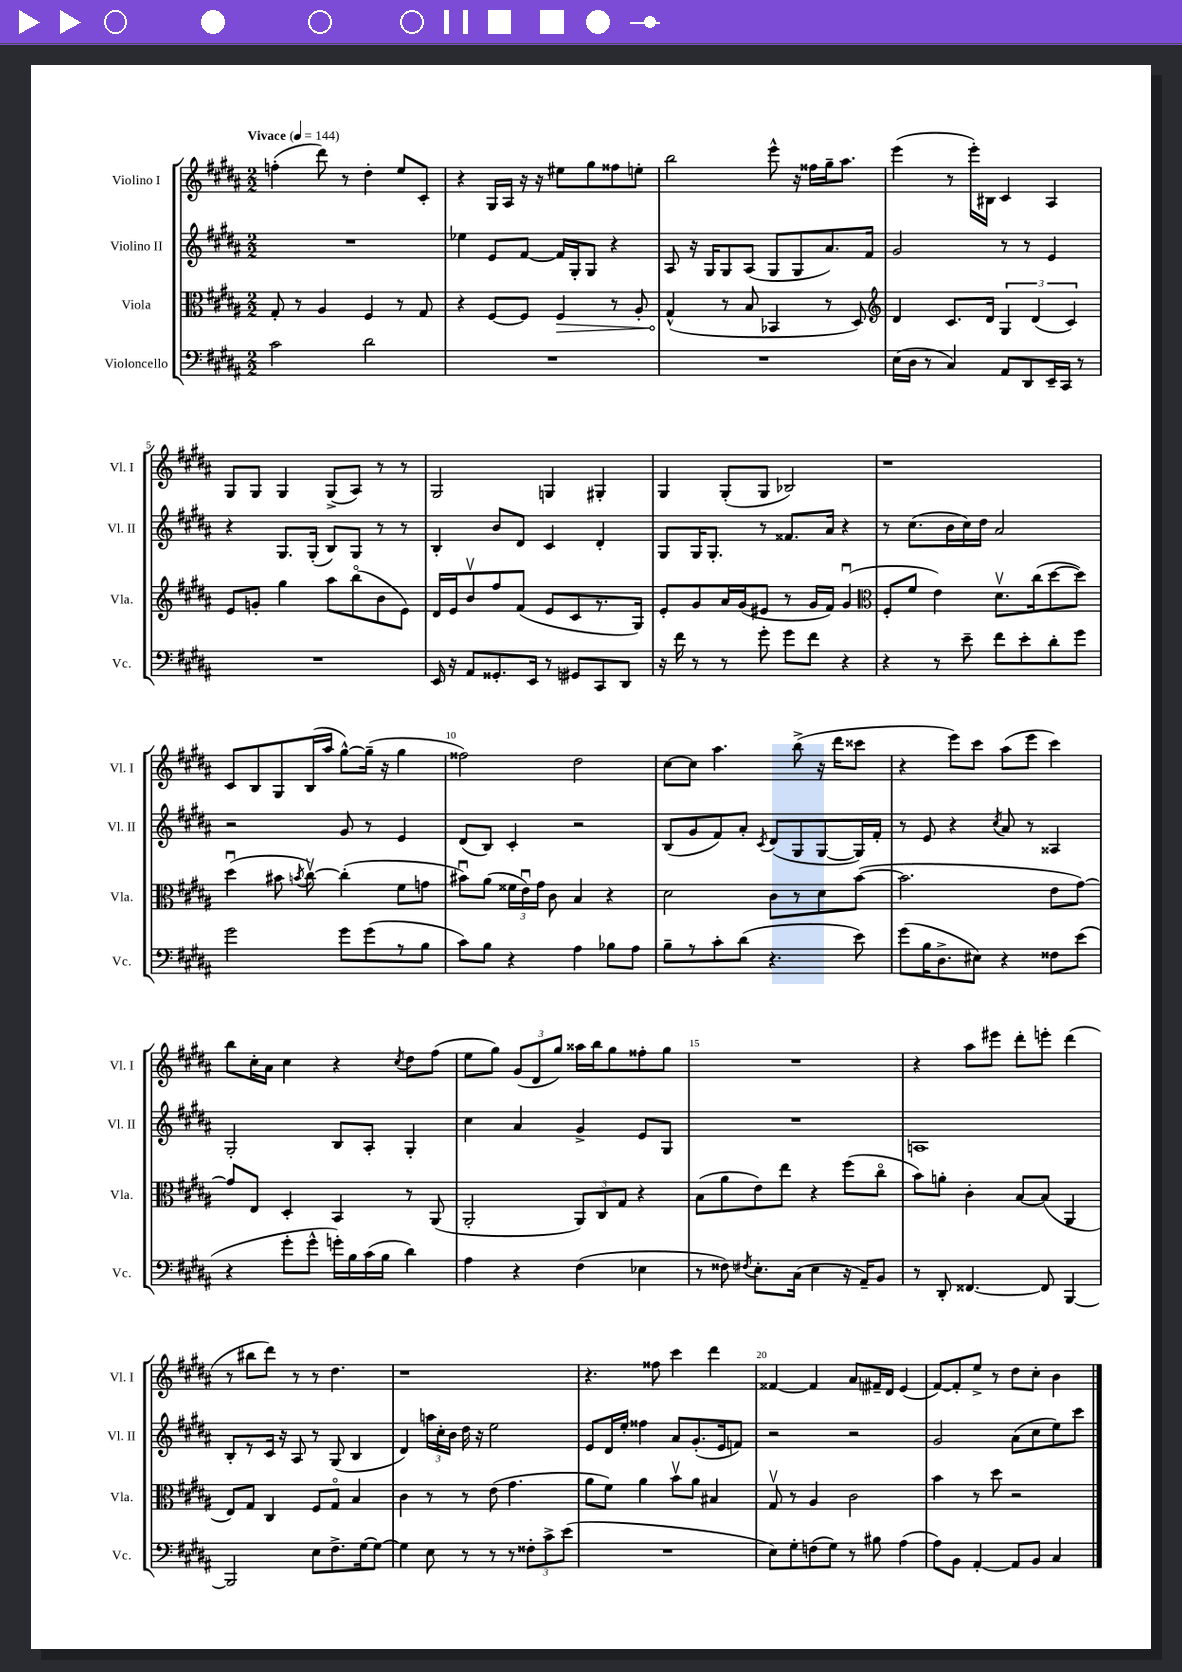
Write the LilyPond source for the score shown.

<<
\new StaffGroup <<
\new Staff = "s0" \with { instrumentName = "Violino I" shortInstrumentName = "Vl. I" } {
    \clef treble \key b \major \numericTimeSignature \time 2/2 \tempo "Vivace" 4 = 144
    \autoBeamOff f''4-.( dis'''8) r8 dis''4-. e''8[ cis'8]-. |
    r4 gis16[ ais16] r16 r16 eis''8[ gis''8 fisis''8 e''8]-. |
    b''2 e'''8-^ r16 fisis''16[ gis''16-- ais''8.] |
    e'''4( r8 e'''16[-.) bis16] cis'4 ais4 |
    gis8[ gis8] gis4 gis8[->( ais8]) r8 r8 |
    gis2 g4 gis4-. |
    gis4 gis8[-.( gis8] bes2) |
    r1 |
    cis'8[ b8 gis8 b16( ais''16] gis''8[~-^) gis''16]--( r16 gis''4 |
    fisis''2) dis''2 |
    cis''8[~ cis''8] ais''4. b''8->( r16 dis'''16[ cisis'''8] |
    r4 e'''8[) cis'''8] ais''8[( e'''8] cis'''4) |
    b''8[ cis''16-. ais'16] cis''4 r4 \acciaccatura { cis''8 } dis''8[ fis''8]( |
    e''8[ gis''8]) \tuplet 3/2 { gis'8[( dis'8 gis''8]) } aisis''16[ b''16 gis''8 fisis''8-. gis''8] |
    R1 |
    r4 ais''8[ eis'''8] dis'''8[-. e'''8]-. dis'''4( |
    r8 bis''8[ dis'''8]) r8 r8 dis''4. |
    r1 |
    r4. fisis''8 cis'''4 dis'''4 |
    fisis'4~ fisis'4 ais'8[ fis'16-- dis'16] e'4( |
    fis'8[~) fis'8-. e''8]-> r8 dis''8[ cis''8]-. b'4 \bar "|." |
}
\new Staff = "s1" \with { instrumentName = "Violino II" shortInstrumentName = "Vl. II" } {
    \clef treble \key b \major \numericTimeSignature \time 2/2
    \autoBeamOff R1 |
    ees''4 e'8[ fis'8]~ fis'16[ gis16-. gis8] r4 |
    ais8 r16 gis16[ gis8 ais8]( gis8[ gis8 ais'8.) fis'16] |
    gis'2 r8 r8 e'4 |
    r4 gis8.[ gis16]-.( b8[) gis8] r8 r8 |
    b4-. b'8[ dis'8] cis'4 dis'4-. |
    gis8[ gis16 gis8.]-. r8 fisis'8.[ ais'16] r4 |
    r8 cis''8.[( b'16 cis''16) dis''16] ais'2 |
    r2 gis'8 r8 e'4 |
    dis'8[( b8]) cis'4-. r2 |
    b8[( gis'8 fis'8) ais'8]-. \acciaccatura { cis'8 } dis'8[( gis8 gis8~ gis16) fis'16]-. |
    r8 e'8 r4 \acciaccatura { cis''8 } ais'8 r8 aisis4 |
    gis2-. b8[ ais8]-. gis4-. |
    cis''4 ais'4 gis'4-> e'8[ gis8] |
    R1 |
    a1 |
    b8[-. r8 cis'16] r16 ais8 r8 gis8( b4 |
    dis'4) \tuplet 3/2 { a''16[ cis''16-. b'16] } dis''16 r16 e''2 |
    e'8[ dis'16 e''16]-. fisis''4 ais'8[ gis'8.-.( e'16 f'8]) |
    r2 r2 |
    gis'2 ais'8[( cis''8 e''8) cis'''8] \bar "|." |
}
\new Staff = "s2" \with { instrumentName = "Viola" shortInstrumentName = "Vla." } {
    \clef alto \key b \major \numericTimeSignature \time 2/2
    \autoBeamOff gis8-. r8 ais4 fis4 r8 gis8 |
    r4 fis8[~ fis8] \once \override Hairpin.circled-tip = ##t fis4\> r8 ais8-. |
    gis4-^\!( r8 b8 bes,4 r8 dis8) |
    \clef treble dis'4 cis'8.[ dis'16] \tuplet 3/2 { gis4 dis'4( cis'4) } |
    e'8[ g'8]-. gis''4 ais''8[ b''8\flageolet( b'8 e'8]) |
    dis'16[ e'16 b'8\upbow fis''8 fis'8]( e'8[ cis'8 r8. gis16]) |
    e'8[-. gis'8 ais'16 gis'16( eis'8] r8 gis'16[ fis'16]) gis'4\downbow( |
    \clef alto fis8[-. fis'8] e'4) dis'8.[\upbow cis''16( dis''8~ dis''8]) |
    dis''4\downbow( bis'8 \acciaccatura { b'8 } cis''8~\upbow) cis''4-.( fis'8[ g'8] |
    bis'8[\downbow) ais'8]( \tuplet 3/2 { fisis'16[ e'16\downbow) gis'16] } cis'8 b4 r4 |
    dis'2 cis'8[ r8 dis'8 b'8]~( |
    b'2. e'8[ gis'8]~) |
    gis'8[ e8] dis4-. b,4 r8 ais,8( |
    ais,2-. \tuplet 3/2 { ais,8[) cis8 gis8] } r4 |
    b8[( ais'8 e'8) e''8] r4 fis''8[( cis''8]\flageolet |
    b'8[) a'8]-. cis'4-. b8[~ b8]( ais,4 |
    e8[) gis8] cis4 fis8[ gis8]\flageolet b4 |
    cis'4 r8 r8 e'8( gis'4. |
    ais'8[ fis'8]) ais'4 b'8[\upbow ais'8] bis4 |
    gis8\upbow r8 ais4 cis'2 |
    b'4 r8 dis''8 r2 \bar "|." |
}
\new Staff = "s3" \with { instrumentName = "Violoncello" shortInstrumentName = "Vc." } {
    \clef bass \key b \major \numericTimeSignature \time 2/2
    \autoBeamOff cis'2 dis'2 |
    R1 |
    R1 |
    e16[( dis16] r8 cis4) ais,8[ dis,8 e,16-- cis,16] r8 |
    R1 |
    e,16 r16 ais,8[ gisis,8.-. e,16] r8 gis,8[ cis,8 dis,8] |
    r16 fis'16 r8 r8 gis'8-. gis'8[ fis'8] r4 |
    r4 r8 e'8-- fis'8[ e'8-. dis'8-. gis'8] |
    gis'2 gis'8[ gis'8( r8 b8] |
    cis'8[) b8] r4 ais4 bes8[ ais8] |
    b8[-- r8 cis'8-. dis'8]( r4. e'8) |
    gis'8[( b16 dis8.-> eis8]) r4 fisis8[ e'8]( |
    r4 gis'8[-. gis'8]-^ g'16[-.) b16 cis'16( b16] dis'4) |
    ais4 r4 fis4( ees4 |
    r8 fisis8) \acciaccatura { fis8 } e8.[-. cis16]( e4 r16 ais,16[--) b,8] |
    r8 dis,8-. fisis,4.~ fisis,8 b,,4~ |
    b,,2 e8[ fis8.-> gis16~ gis8]~ |
    gis4 e8 r8 r8 r8 \tuplet 3/2 { fisis8[-. cis'8-> e'8]( } |
    R1 |
    e8[) gis8-. f8( gis8]) r8 bis8 ais4( |
    ais8[) b,8] ais,4~-. ais,8[ b,8] cis4 \bar "|." |
}
>>
>>
\layout { \context { \Score \override BarNumber.break-visibility = ##(#f #t #t) barNumberVisibility = #(every-nth-bar-number-visible 5) } }
